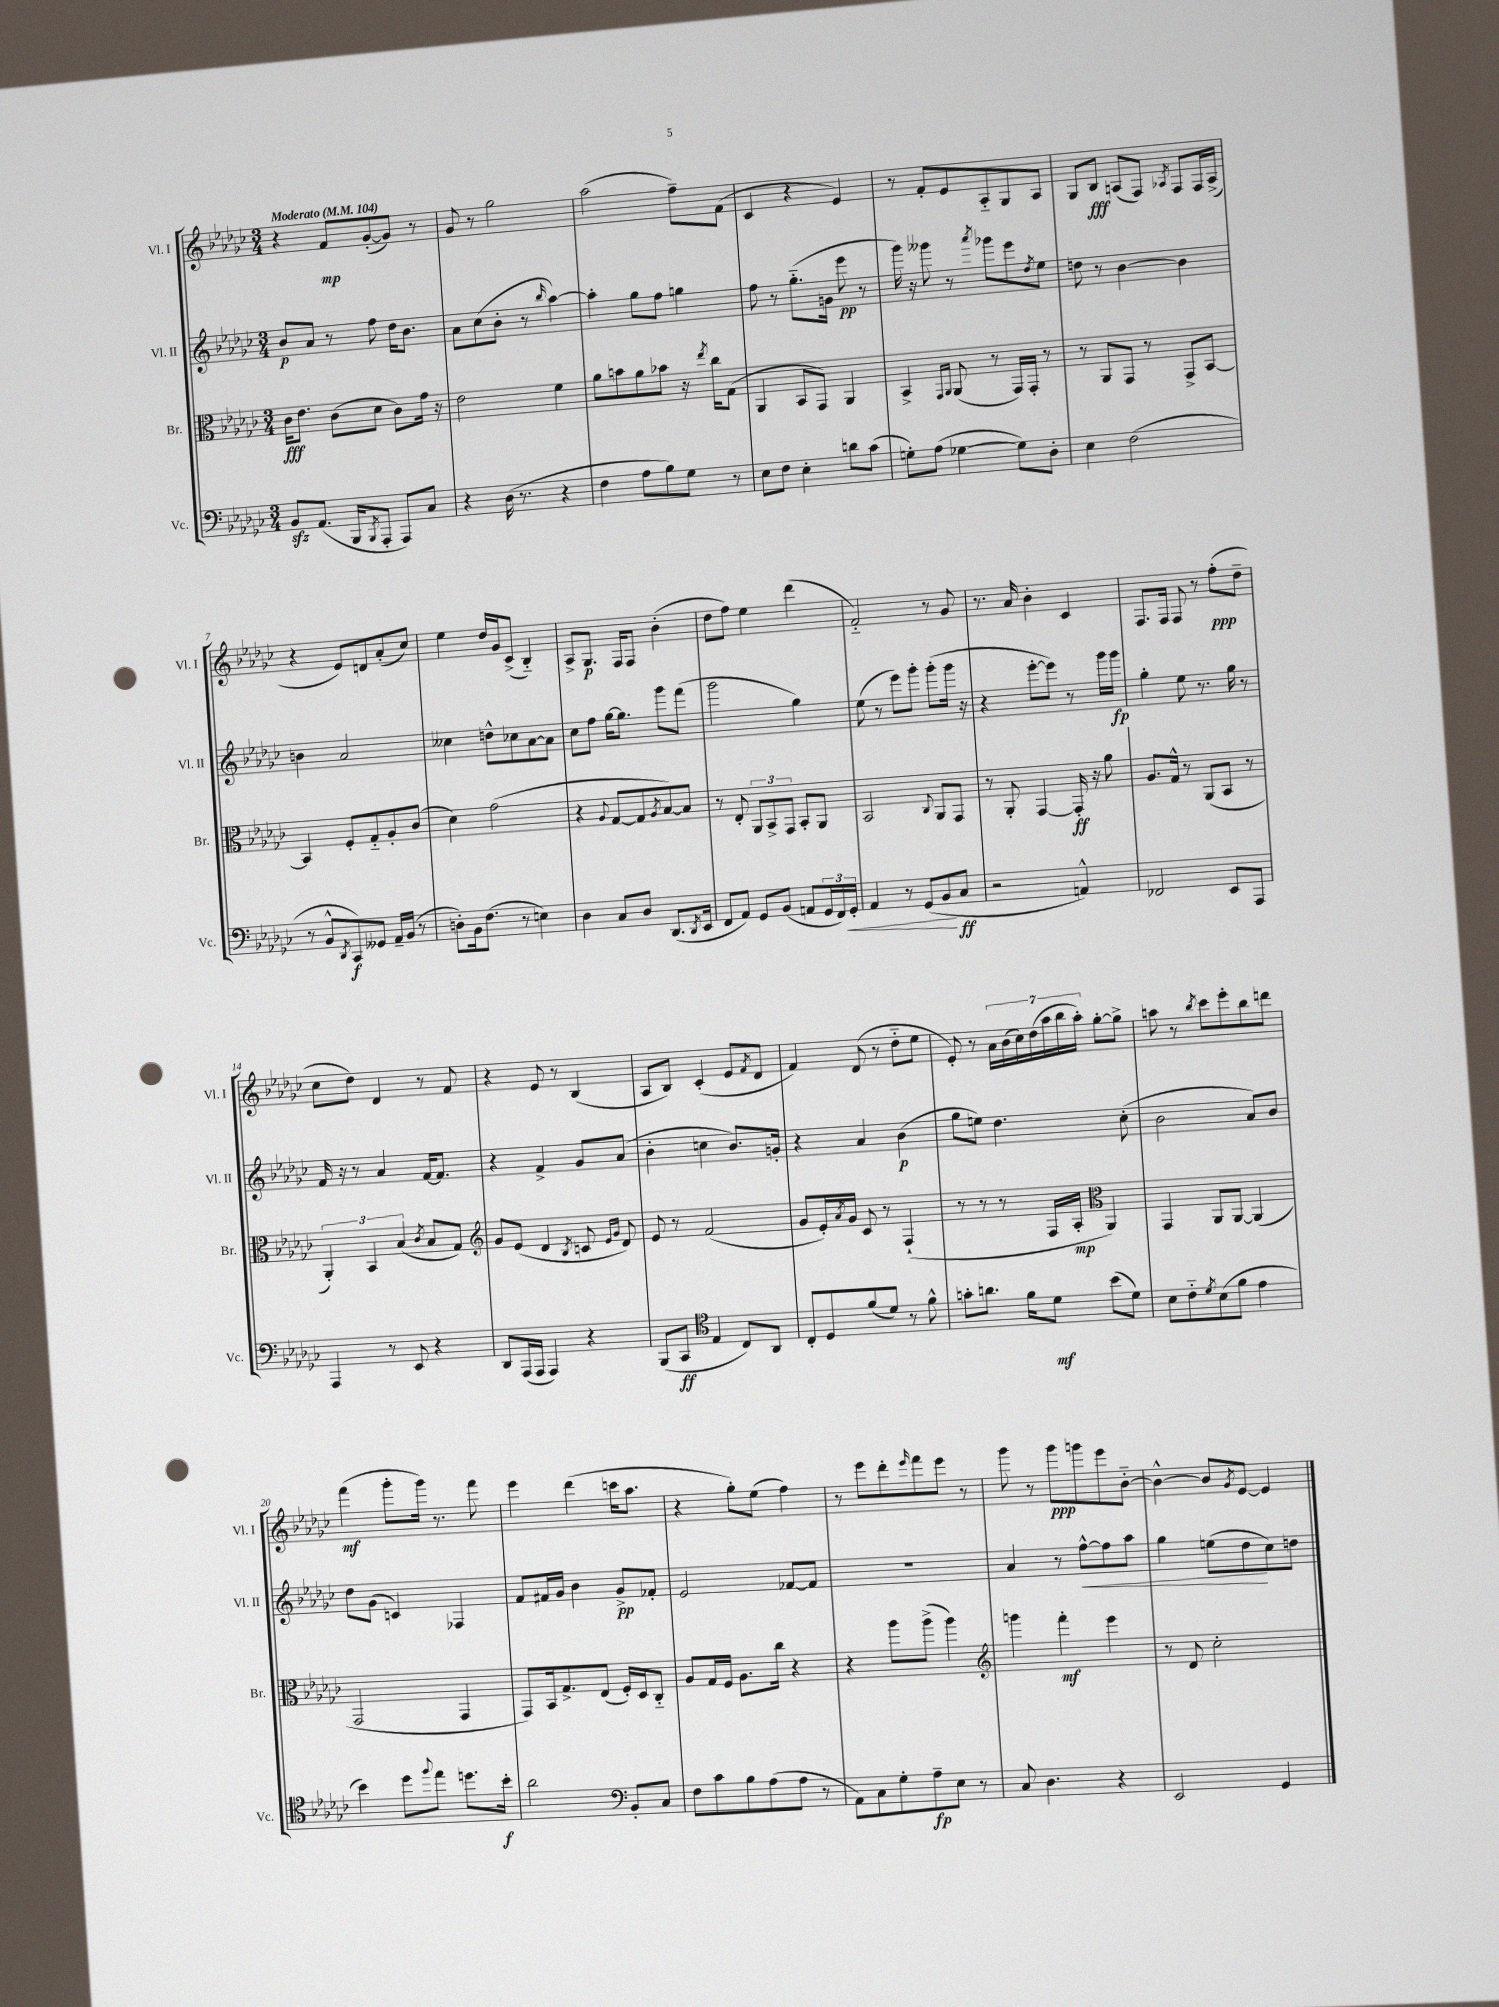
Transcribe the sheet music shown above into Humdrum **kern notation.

**kern	**dynam	**kern	**dynam	**kern	**dynam	**kern	**dynam
*part4	*part4	*part3	*part3	*part2	*part2	*part1	*part1
*staff4	*staff4	*staff3	*staff3	*staff2	*staff2	*staff1	*staff1
*I"Vc.	*	*I"Br.	*	*I"Vl. II	*	*I"Vl. I	*
*I'Vc.	*	*I'Br.	*	*I'Vl. II	*	*I'Vl. I	*
*clefF4	*	*clefC3	*	*clefG2	*	*clefG2	*
*k[b-e-a-d-g-c-]	*	*k[b-e-a-d-g-c-]	*	*k[b-e-a-d-g-c-]	*	*k[b-e-a-d-g-c-]	*
*M3/4	*	*M3/4	*	*M3/4	*	*M3/4	*
*MM104	*	*MM104	*	*MM104	*	*MM104	*
=1	=1	=1	=1	=1	=1	=1	=1
!	!	!	!	!	!	!LO:TX:a:B:t=Moderato	!
8BB-zz/L	.	16c-\KL	fff	8b-/L	p	4r	.
.	.	8.e-\J	.	.	.	.	.
(8.AA-/J	.	.	.	8a-/J	.	.	.
.	.	(8c-\L	.	8r	.	8f/L	mp
16BBB-/KL	.	.	.	.	.	.	.
8qBBB-/	.	.	.	.	.	.	.
8AAA-'/J	.	8d-\J	.	8ff\	.	([8g-'/	.
8AAA-/L)	.	8c-\L)	.	16dd-\KL	.	8g-/J])	.
.	.	.	.	8.b-\J	.	.	.
8C-/J	.	16g-\Jk	.	.	.	8r	.
.	.	16r	.	.	.	.	.
=2	=2	=2	=2	=2	=2	=2	=2
4r	.	2e-\	.	8a-\L	.	8g-/	.
.	.	.	.	(8cc-\	.	8r	.
(16D-\	.	.	.	8b-'\J	.	2gg-\	.
8.r	.	.	.	.	.	.	.
.	.	.	.	8r	.	.	.
.	.	.	.	16qqbb-/	.	.	.
4r	.	4f\	.	[4aa-\)	.	.	.
=3	=3	=3	=3	=3	=3	=3	=3
4F\	.	8a-\L	.	4aa-'\]	.	(2aa-\	.
.	.	8bn\	.	.	.	.	.
8A-\L	.	8a-\	.	8gg-\L	.	.	.
8B-\)	.	8b-X\J	.	8ff\J	.	.	.
8G-\J	.	16r	.	4ggn\	.	8ff~\L)	.
.	.	8qee-/	.	.	.	.	.
.	.	16cc-\KL	.	.	.	.	.
8r	.	(8G-\J	.	.	.	(8f\J	.
=4	=4	=4	=4	=4	=4	=4	=4
8E-\L	.	4AA-/	.	8ff\	.	4c-/	.
8F\J	.	.	.	8r	.	.	.
4E-'\	.	8BB-/L	.	(8.gg-\L	.	4r	.
.	.	8GG-/J)	.	.	.	.	.
.	.	.	.	16gn\Jk	.	.	.
8dn\L	.	4AA-/	.	8eee-\	pp	4e-/)	.
(8c-\J	.	.	.	8r	.	.	.
=5	=5	=5	=5	=5	=5	=5	=5
8Gn'\L)	.	4BB-^/	.	16ggg-\)	.	8r	.
.	.	.	.	16r	.	.	.
(8A-\J	.	.	.	8ggg--X\	.	8f'/L	.
.	.	16qqGG-/LL	.	.	.	.	.
.	.	16qqAA-/JJ	.	.	.	.	.
[4G-X\	.	(8AA-/	.	8r	.	8e-/	.
.	.	.	.	8qaaa-/	.	.	.
.	.	8r	.	8ggg-X\L	.	8A-/	.
8G-\L])	.	16GG-/LL)	.	8eee-\	.	8G-/	.
.	.	16GG-'/JJ	.	.	.	.	.
.	.	.	.	8qdd-/	.	.	.
8D-'\J	.	8r	.	8ee-\J	.	8A-/J	.
=6	=6	=6	=6	=6	=6	=6	=6
4E-\	.	8r	.	8ddn\	.	8G-/L	.
.	.	8AA-/L	.	8r	.	8B-/J	fff
(2F\	.	8GG-/J	.	[4b-\	.	(8An/L	.
.	.	8r	.	.	.	8F/J)	.
.	.	.	.	.	.	8qA-X/	.
.	.	8GG-^/L	.	4b-\]	.	8F/L	.
.	.	[8BB-/J	.	.	.	16F/L	.
.	.	.	.	.	.	(16A-^/JJ	.
!!LO:LB:g=z
=7	=7	=7	=7	=7	=7	=7	=7
8r	.	4BB-/]	.	4bn\	.	4r	.
8BB-^^/L	.	.	.	.	.	.	.
8qDD-/	.	.	.	.	.	.	.
8CC-/)	f	8F'/L	.	2a-/	.	8e-/L)	.
8GG--X/J	.	8G-/	.	.	.	8dn/	.
16AA-~/LL	.	8A-'/	.	.	.	(8a-'/	.
(16BB-/JJ	.	.	.	.	.	.	.
8r	.	(8c-/J	.	.	.	8cc-/J)	.
=8	=8	=8	=8	=8	=8	=8	=8
8Dn'\L)	.	4d-\)	.	4cc--X\	.	4ee-\	.
16BB-\k	.	.	.	.	.	.	.
(8.F\J	.	.	.	.	.	.	.
.	.	(2g-\	.	8ddn^^\L	.	16dd-/LL	.
.	.	.	.	.	.	16g-/J	.
8r	.	.	.	8cc-X\	.	(8c-^/J	.
4En\)	.	.	.	[8a-\	.	4B-/)	.
.	.	.	.	8a-\J]	.	.	.
=9	=9	=9	=9	=9	=9	=9	=9
4D-\	.	4r	.	8cc-\L	.	8A-^/L	.
.	.	.	.	8ff\J	.	8.G-/J	p
.	.	8qqA-/	.	.	.	.	.
8C-/L	.	[8G-/L	.	[16gg-\KL	.	.	.
.	.	.	.	8.gg-\J]	.	16F/KL	.
8D-/J	.	8G-/]	.	.	.	8F/J	.
.	.	8qA-/	.	.	.	.	.
(8.DD-/L	.	[8B-/)	.	8ggg-\L	.	(4b-'\	.
.	.	8B-/J]	.	(8fff\J	.	.	.
8qDD-/	.	.	.	.	.	.	.
16EE-/Jk	.	.	.	.	.	.	.
=10	=10	=10	=10	=10	=10	=10	=10
8FF/L	.	8r	.	2ggg-\	.	8dd-\L	.
8AA-/J)	.	8E-'/	.	.	.	8ff\J)	.
8GG-/L	.	12AA-/L	.	.	.	4ee-\	.
.	.	12BB-^/	.	.	.	.	.
(8BB-/J	.	.	.	.	.	.	.
.	.	12GG-/J	.	.	.	.	.
8AAn/L	.	8BB-'/L	.	4gg-\)	.	(4ddd-\	.
24GG-/L	.	8AA-/J	.	.	.	.	.
24FF/)	.	.	.	.	.	.	.
!	!LO:HP:b	!	!	!	!	!	!
24GG-'/JJ	<	.	.	.	.	.	.
=11	=11	=11	=11	=11	=11	=11	=11
4AA-/	.	2BB-/	.	(8ee-\	.	2f/)	.
.	.	.	.	8r	.	.	.
8r	.	.	.	8eee-\L)	.	.	.
(8GG-/L	.	.	.	8ggg-'\J	.	.	.
.	.	8qqC-/	.	.	.	.	.
8BB-/	.	8AA-/L	.	(8ggg-'\L	.	8r	.
8C-/J	[ ff	8GG-/J	.	16ggg-\Jk	.	8g-/	.
.	.	.	.	16r	.	.	.
=12	=12	=12	=12	=12	=12	=12	=12
2r	.	8r	.	4r	.	8.r	.
.	.	8AA-'/	.	.	.	.	.
.	.	.	.	.	.	16a-/	.
.	.	[4GG-/	.	[8eee-'\L	.	4b-'\	.
.	.	.	.	8eee-\J])	.	.	.
4AAn^^/)	.	16GG-'/]	ff	8r	.	4c-/	.
.	.	16r	.	.	.	.	.
.	.	8a-\	.	16ggg-\LL	.	.	.
.	.	.	.	16ggg-\JJ	fp	.	.
=13	=13	=13	=13	=13	=13	=13	=13
2FF-X/	.	8.A-/L	.	4gg-'\	.	8.F/L	.
.	.	16G-^^/Jk	.	.	.	16F/Jk	.
.	.	8r	.	8ee-\	.	8F/	.
.	.	(8AA-/L	.	8.r	.	8r	.
8EE-/L	.	8BB-/J	.	.	.	(8ff'\L	ppp
.	.	.	.	16gg-\	.	.	.
8AAA-/J	.	8r	.	8r	.	8dd-~\J	.
!!LO:LB:g=z
=14	=14	=14	=14	=14	=14	=14	=14
4AAA-/	.	6AA-'/)	.	16f/	.	8cc-\L	.
.	.	.	.	16r	.	.	.
.	.	.	.	8r	.	8dd-\J)	.
.	.	6BB-/	.	.	.	.	.
8r	.	.	.	4a-/	.	4d-/	.
.	.	(6B-/	.	.	.	.	.
8EE-/	.	.	.	.	.	.	.
.	.	8qc-/	.	.	.	.	.
4r	.	8B-/L	.	[16f/KL	.	8r	.
.	.	.	.	8.f/J]	.	.	.
.	.	8G-/J)	.	.	.	8f/	.
=15	=15	=15	=15	=15	=15	=15	=15
*	*	*clefG2	*	*	*	*	*
8DD-/L	.	8g-/L	.	4r	.	4r	.
(16AAA-/L	.	(8e-/J	.	.	.	.	.
16AAA-/JJ	.	.	.	.	.	.	.
4AAA-/)	.	4d-/	.	4f^/	.	8e-/	.
.	.	.	.	.	.	8r	.
.	.	8qB-/	.	.	.	.	.
4r	.	8cn/	.	8g-/L	.	(4B-/	.
.	.	16qqe-/LL	.	.	.	.	.
.	.	16qqg-/JJ	.	.	.	.	.
.	.	8d-/)	.	(8a-/J	.	.	.
=16	=16	=16	=16	=16	=16	=16	=16
(8BBB-/L	.	8e-/	.	4b-'\	.	8A-/L	.
8CC-/J	ff	8r	.	.	.	8B-/J)	.
*clefC4	*	*	*	*	*	*	*
4E-/	.	(2f/	.	4ccn\	.	(4c-'/	.
8C-/L)	.	.	.	8.b-/L)	.	8e-/L	.
.	.	.	.	.	.	8qf/	.
8AA-/J	.	.	.	.	.	8d-/J	.
.	.	.	.	16gn'/Jk	.	.	.
=17	=17	=17	=17	=17	=17	=17	=17
8C-'/L	.	8g-/L	.	4r	.	4f/)	.
8D-/	.	16e-'/L)	.	.	.	.	.
.	.	8qa-/	.	.	.	.	.
.	.	16g-/JJ	.	.	.	.	.
(8f/	.	8c-/	.	4a-/	.	(8d-/	.
8d-/J)	.	8r	.	.	.	8r	.
8r	.	(4F`/	.	(4b-\	p	8dd-\L	.
8f^^\	.	.	.	.	.	8ee-\J	.
=18	=18	=18	=18	=18	=18	=18	=18
8gn'\L	.	8r	.	8gg-\L	.	8e-'/)	.
8.an\J	.	8r	.	8een\J)	.	8r	.
.	.	8r	.	4.dd-\	.	28a-\LL	.
.	.	.	.	.	.	(28b-\	.
16f\KL	.	.	.	.	.	.	.
.	.	.	.	.	.	28cc-\)	.
.	.	.	.	.	.	(28dd-\	.
8d-\J	mf	16F/LL	.	.	.	.	.
.	.	.	.	.	.	28aa-\	.
.	.	.	.	.	.	28bb-\	.
.	.	16A-'/JJ	mp	.	.	.	.
.	.	.	.	.	.	28aa-'\JJ)	.
*	*	*clefC3	*	*	*	*	*
(8b-\L	.	4AA-/)	.	.	.	[8gg-'\L	.
8d-\J)	.	.	.	(8cc-'\	.	8gg-^\J]	.
=19	=19	=19	=19	=19	=19	=19	=19
8B-\L	.	4GG-/	.	2b-\	.	8aan\	.
8c-\	.	.	.	.	.	8r	.
8qd-/	.	.	.	.	.	8qbb-/	.
(8B-\	.	8AA-/L	.	.	.	8ccc-\L	.
8f\J	.	[8AA-/J	.	.	.	8eee-'\	.
4e-\	.	(4AA-/]	.	8a-/L)	.	8bb-\	.
.	.	.	.	8b-/J	.	8dddn\J	.
!!LO:LB:g=z
=20	=20	=20	=20	=20	=20	=20	=20
4b-\)	.	2GG-/	.	8dd-\L	.	(4fff\	mf
.	.	.	.	(8g-\J	.	.	.
8dd-\L	.	.	.	4cn/)	.	8ggg-'\L	.
8qqff/	.	.	.	.	.	.	.
8ee-\J	.	.	.	.	.	16ggg-\Jk)	.
.	.	.	.	.	.	8.r	.
8.ddn\L	.	4GG-/	.	4F-X/	.	.	.
.	.	.	.	.	.	8fff\	.
16b-'\Jk	f	.	.	.	.	.	.
=21	=21	=21	=21	=21	=21	=21	=21
2a-\	.	8GG-/L)	.	8f/L	.	4eee-\	.
.	.	16BB-/k	.	16f#X/L	.	.	.
.	.	8.G-^/	.	16g-/JJ	.	.	.
.	.	.	.	4b-\	.	(4ddd-\	.
.	.	(8E-/J	.	.	.	.	.
*clefF4	*	*	*	*	*	*	*
8BB-'/L	.	16F'/LL)	.	8g-^/L	pp	16cccn\KL	.
.	.	16D-/J	.	.	.	8.aa-\J	.
8C-/J	.	8C-/J	.	8f-X'/J	.	.	.
=22	=22	=22	=22	=22	=22	=22	=22
8F\L	.	8A-/L	.	2e-/	.	4r	.
8c-\	.	16G-/L	.	.	.	.	.
.	.	16F/JJ	.	.	.	.	.
8B-\	.	8.A-\L	.	.	.	8gg-'\L)	.
(8A-\	.	.	.	.	.	(8ee-\J	.
.	.	16cc-\Jk	.	.	.	.	.
8A-\J	.	4r	.	[8f-X/L	.	4ff\)	.
8r	.	.	.	8f-/J]	.	.	.
=23	=23	=23	=23	=23	=23	=23	=23
8AA-\L)	.	4r	.	2.r	.	8r	.
8C-\	.	.	.	.	.	8eee-\L	.
8G-'\	.	8aa-\L	.	.	.	8ddd-'\	.
.	.	.	.	.	.	16qqeee-/	.
8A-~\	fp	(8aa-^\J	.	.	.	8fff\	.
8E-\J	.	4aa-\)	.	.	.	8eee-\J	.
8r	.	.	.	.	.	8r	.
=24	=24	=24	=24	=24	=24	=24	=24
*	*	*clefG2	*	*	*	*	*
8C-/	.	4gggn\	.	4a-/	.	8ggg-\	.
4.D-\	.	.	.	.	.	8r	.
.	.	4fff'\	mf	8r	.	8ggg-\L	ppp
!	!	!	!	!	!LO:HP:b	!	!
.	.	.	.	[8ff^^\L	<	8gggn\	.
4r	.	4eee-\	.	8ff\]	.	8eee-\	.
.	.	.	.	8aa-\J	.	[8b-\J	.
=25	=25	=25	=25	=25	=25	=25	=25
2EE-/	.	8r	.	4gg-\	.	4b-^^\_	.
.	.	8d-/	.	.	.	.	.
.	.	2cc-'\	.	(8een\L	.	8b-/L]	.
.	.	.	.	.	.	8qg-/	.
.	.	.	.	8dd-\	.	[8e-/J	.
4GG-/	.	.	.	8cc-\)	[	4e-/]	.
.	.	.	.	8ddn\J	.	.	.
==	==	==	==	==	==	==	==
*-	*-	*-	*-	*-	*-	*-	*-
